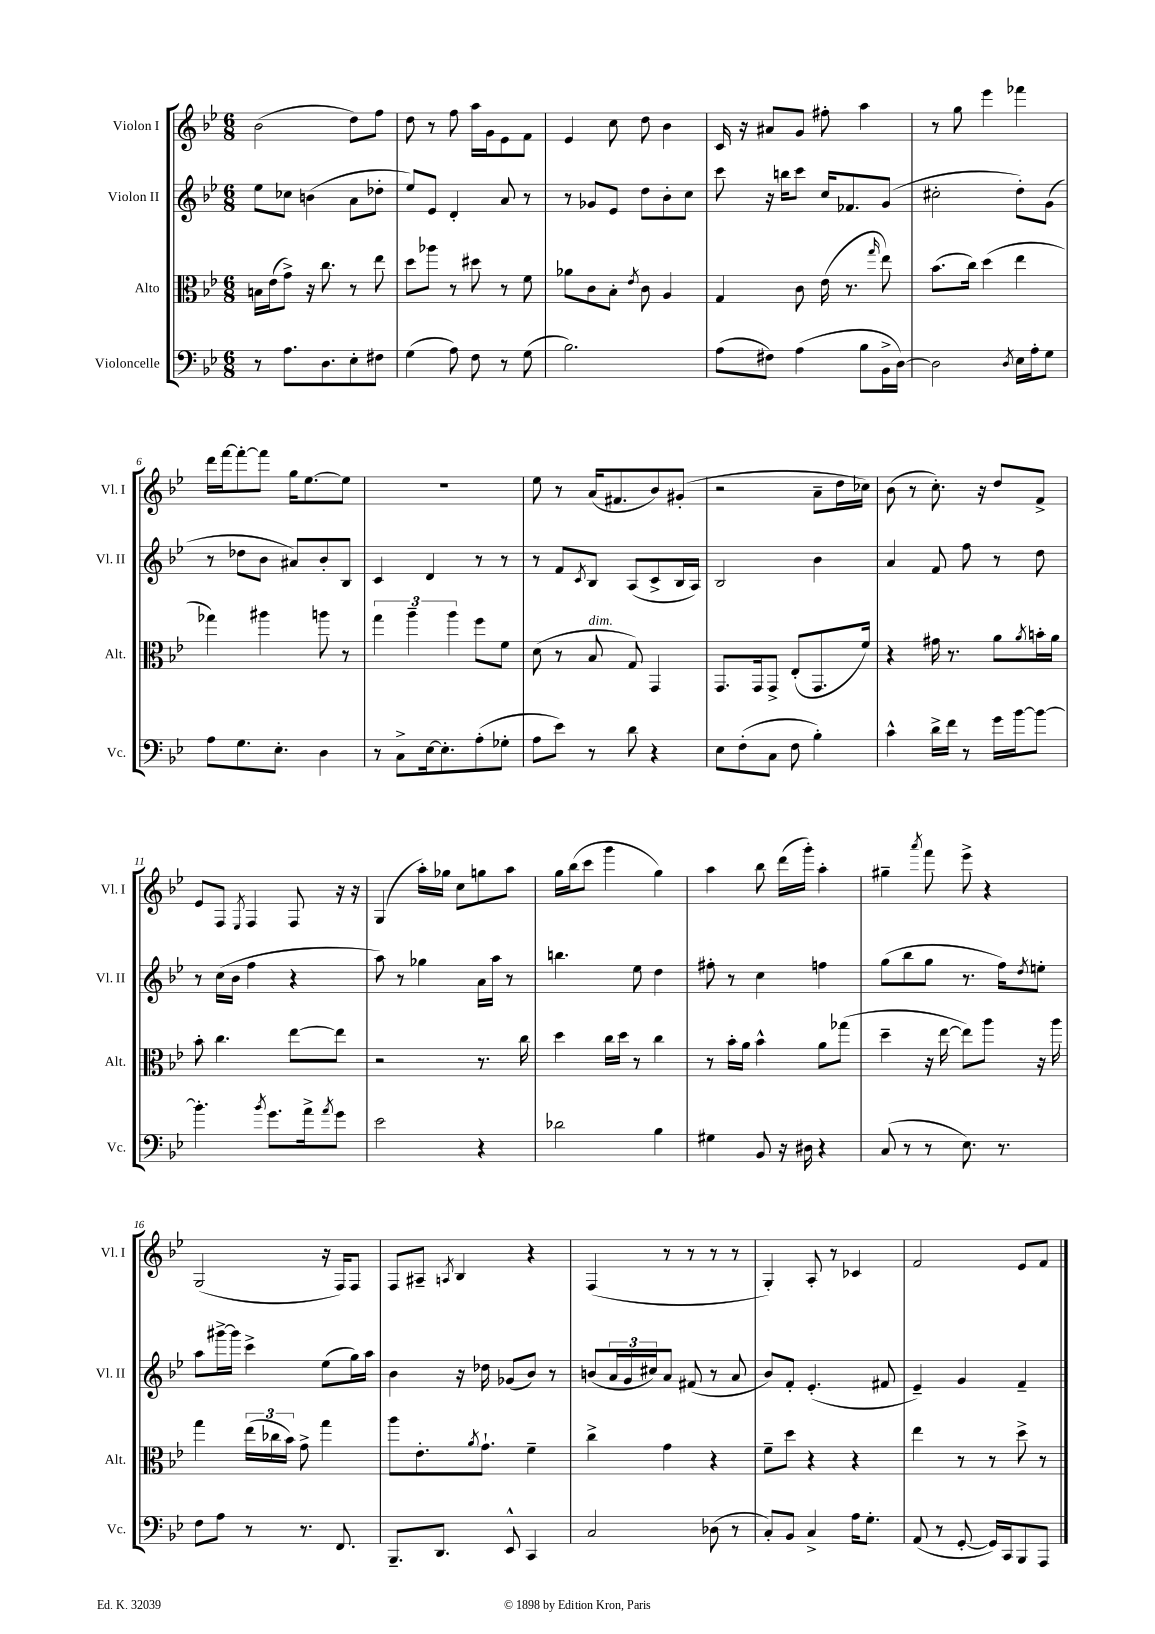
<<
\new StaffGroup <<
\new Staff = "s0" \with { instrumentName = "Violon I" shortInstrumentName = "Vl. I" } {
    \clef treble \key bes \major \numericTimeSignature \time 6/8
    bes'2( d''8) f''8 |
    d''8 r8 f''8 a''16 g'16 ees'8 f'8 |
    ees'4 c''8 d''8 bes'4 |
    c'16 r16 ais'8 g'8 fis''8-. a''4 |
    r8 g''8 ees'''4 fes'''4 |
    d'''16 f'''16~ f'''8~-. f'''8 g''16 ees''8.~ ees''8 |
    R2. |
    ees''8 r8 a'16( fis'8. bes'8) gis'8-.( |
    r2 a'8-- d''16 ces''16) |
    bes'8( r8 c''8.-.) r16 d''8 f'8-> |
    ees'8 f8 \acciaccatura { ees8 } f4 f8 r16 r16 |
    g4( a''16-.) ges''16 c''8 g''8 a''8 |
    g''16 bes''16( c'''8 g'''4 g''4) |
    a''4 bes''8 d'''16( g'''16-.) a''4-. |
    gis''4-- \acciaccatura { a'''8 } f'''8 ees'''8-> r4 |
    g2( r16 f16) f8 |
    f8 ais8-- \acciaccatura { a8 } bes4 r4 |
    f4( r8 r8 r8 r8 |
    g4-.) a8-. r8 ces'4 |
    f'2 ees'8 f'8 \bar "|." |
}
\new Staff = "s1" \with { instrumentName = "Violon II" shortInstrumentName = "Vl. II" } {
    \clef treble \key bes \major \numericTimeSignature \time 6/8
    ees''8 ces''8 b'4( a'8 des''8-. |
    ees''8) ees'8 d'4-. a'8 r8 |
    r8 ges'8 ees'8 d''8 bes'8-. c''8 |
    c'''8 r16 b''16 c'''8 c''16 fes'8. g'8( |
    cis''2-. d''8-.) g'8( |
    r8 des''8 bes'8 ais'8) bes'8-. bes8 |
    c'4 d'4 r8 r8 |
    r8 f'8 \acciaccatura { c'8 } bes8 a8( c'8-> bes16 a16) |
    bes2 bes'4 |
    a'4 f'8 f''8 r8 d''8 |
    r8 c''16( bes'16 f''4 r4 |
    a''8) r8 ges''4 a'16 a''16 r8 |
    b''4. ees''8 d''4 |
    fis''8-. r8 c''4 f''4 |
    g''8( bes''8 g''8 r8. f''16) \acciaccatura { d''8 } e''8-. |
    a''8 gis'''16~-> gis'''16 c'''4-> ees''8( g''16) a''16 |
    bes'4 r16 des''16 ges'8( bes'8) r8 |
    b'8( \tuplet 3/2 { a'16 g'16 cis''16) } a'8 fis'8( r8 a'8 |
    bes'8) f'8-. ees'4.-.( fis'8 |
    ees'4--) g'4 f'4-- \bar "|." |
}
\new Staff = "s2" \with { instrumentName = "Alto" shortInstrumentName = "Alt." } {
    \clef alto \key bes \major \numericTimeSignature \time 6/8
    b16 ees'16( g'8->) r16 c''8. r8 ees''8 |
    d''8 aes''8 r8 dis''8 r8 f'8 |
    aes'8 c'8 bes8-. \acciaccatura { ees'8 } c'8 a4 |
    g4 c'8 ees'16( r8. \grace { g''16 } ees''8) |
    bes'8.( c''16) d''4( ees''4 |
    ges''4) ais''4 a''8 r8 |
    \tuplet 3/2 { g''4 a''4-- a''4 } f''8 f'8 |
    d'8( r8 bes8^\markup { \italic "dim." } g8) g,4 |
    g,8. g,16 g,8-> ees8-.( g,8. f'16) |
    r4 gis'16 r8. a'8 \acciaccatura { a'8 } b'16-. a'16 |
    bes'8-. c''4. ees''8~ ees''8 |
    r2 r8. c''16 |
    d''4 c''16 d''16 r8 c''4 |
    r8 bes'16-. a'16 bes'4-^ a'8 ges''8( |
    d''4-- r16 ees''16~ ees''8) a''8 r16 a''16 |
    g''4 \tuplet 3/2 { ees''16( ces''16 bes'16) } g'8-> g''4 |
    a''8 ees'8.-. \acciaccatura { a'8 } g'8.-! f'4-- |
    c''4-> g'4 r4 |
    f'8-- d''8 r4 r4 |
    ees''4 r8 r8 d''8-> r8 \bar "|." |
}
\new Staff = "s3" \with { instrumentName = "Violoncelle" shortInstrumentName = "Vc." } {
    \clef bass \key bes \major \numericTimeSignature \time 6/8
    r8 a8. d8. ees8-. fis8 |
    g4( a8) f8 r8 g8( |
    bes2.) |
    a8( fis8) a4( bes8 bes,16-> d16~) |
    d2 \acciaccatura { d8 } ees16 a16-. g8 |
    a8 g8. ees8.-. d4 |
    r8 c8-> ees16~ ees8.-. a8-.( ges8-. |
    a8 ees'8) r8 d'8 r4 |
    ees8 f8-.( c8 f8 bes4-.) |
    c'4-^ d'16-> f'16 r8 g'16 bes'16~ bes'8~ |
    bes'4.-. \acciaccatura { bes'8 } g'8. a'16-> \acciaccatura { a'8 } g'8 |
    ees'2 r4 |
    des'2 bes4 |
    gis4 bes,8 r16 dis16 r4 |
    c8( r8 r8 ees8.) r8. |
    f8 a8 r8 r8. f,8. |
    bes,,8.-- d,8. ees,8-^ c,4 |
    c2 des8( r8 |
    c8-.) bes,8 c4-> a16 g8.-. |
    a,8( r8 g,8~-. g,16) c,16 bes,,8 a,,8 \bar "|." |
}
>>
>>
